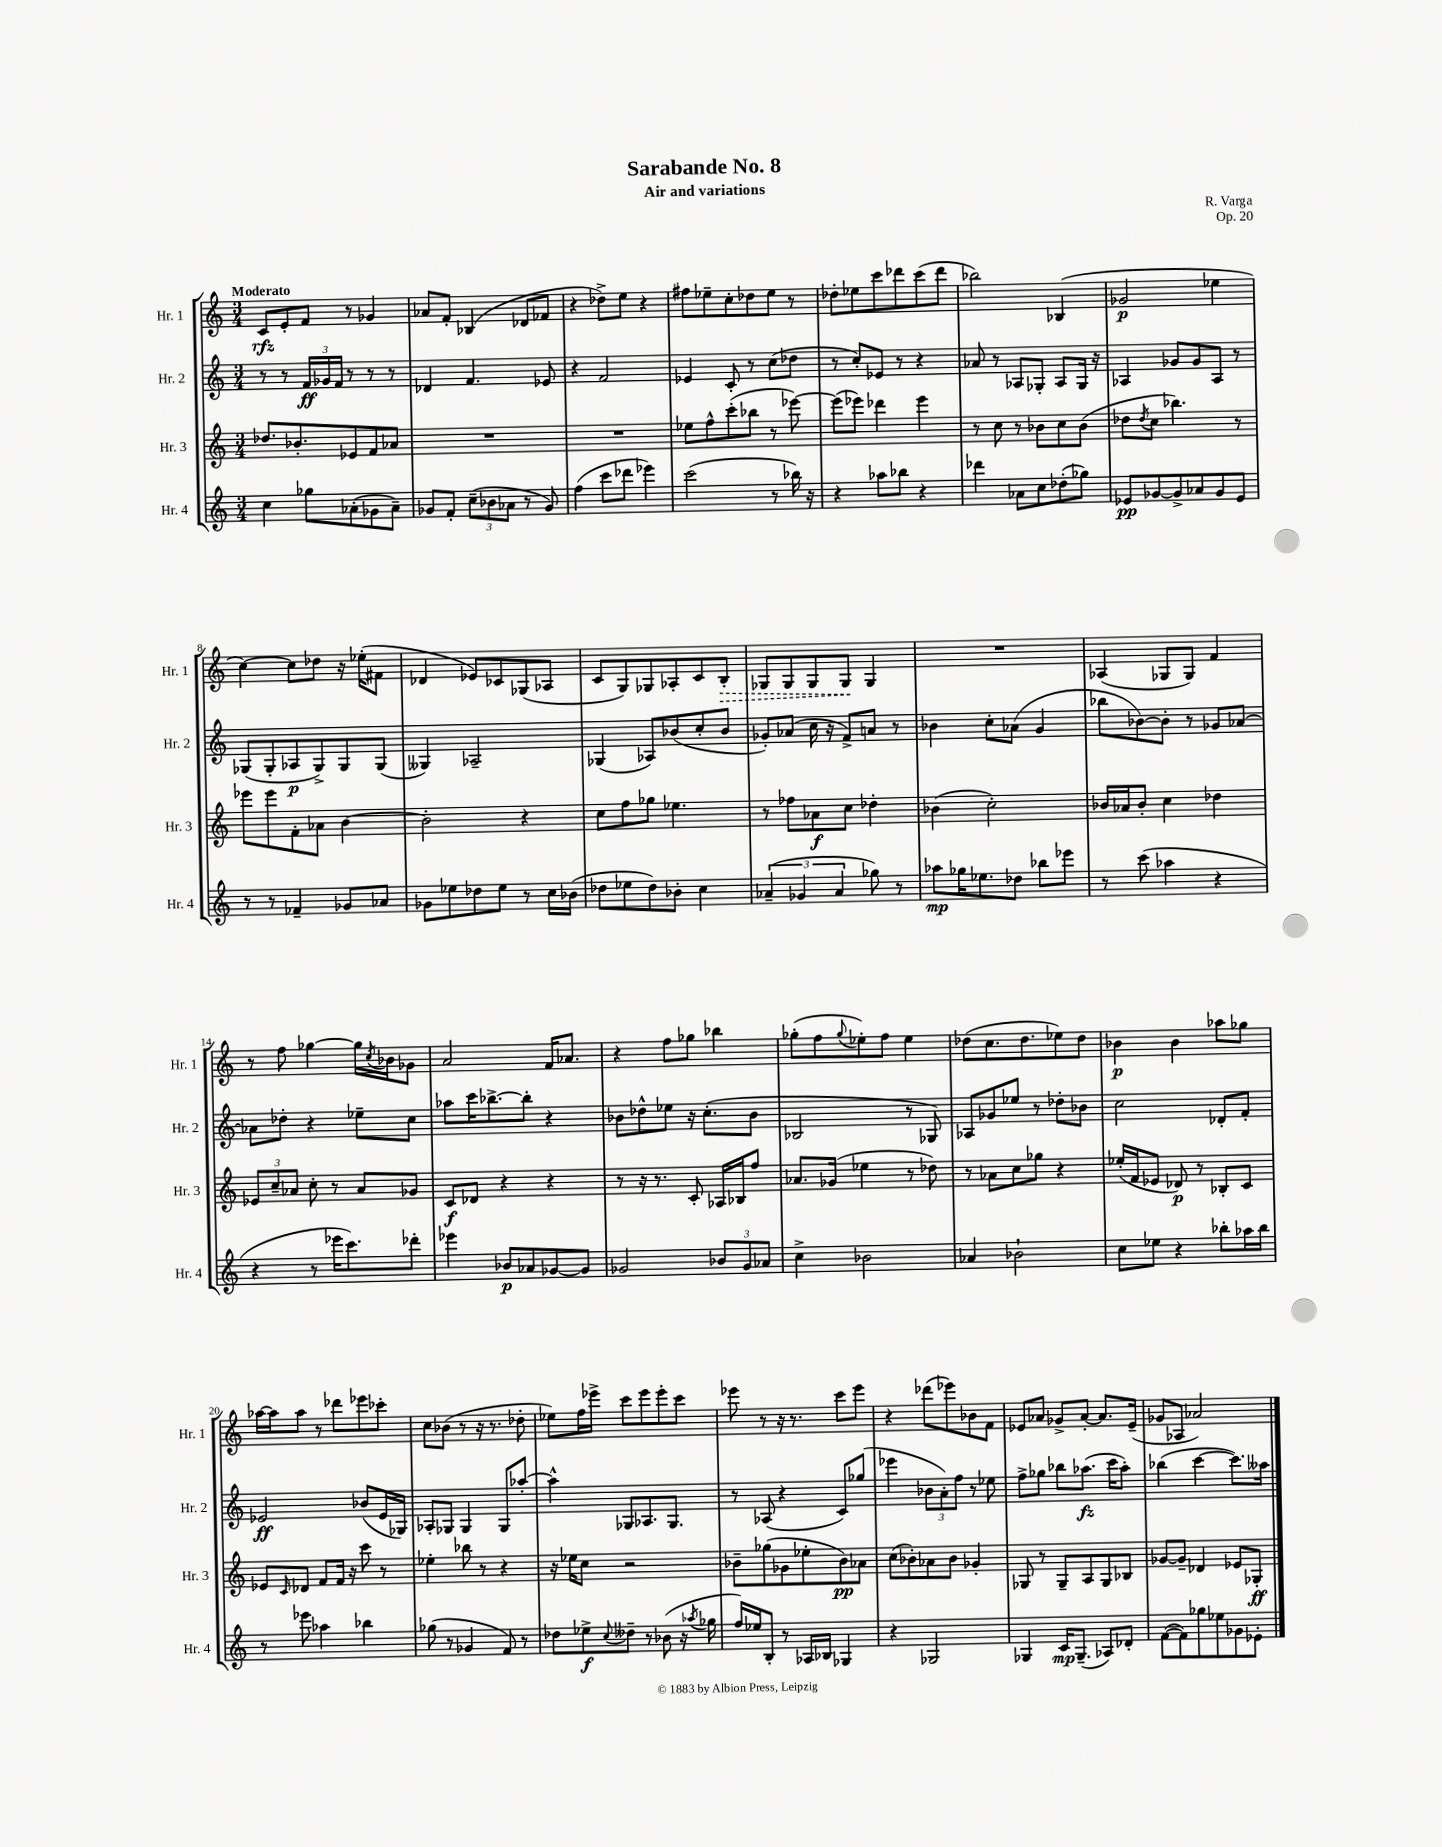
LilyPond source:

\header { title = "Sarabande No. 8" composer = "R. Varga" subtitle = "Air and variations" opus = "Op. 20" }
<<
\new StaffGroup <<
\new Staff = "s0" \with { instrumentName = "Hr. 1" shortInstrumentName = "Hr. 1" } {
    \clef treble \key c \major \numericTimeSignature \time 3/4 \tempo "Moderato"
    c'8\rfz e'8-. f'8 r8 ges'4 |
    aes'8 f'8-. bes4( des'8 fes'8 |
    r4 des''8->) e''8 r4 |
    fis''8 ees''8-- c''8-. des''8 ees''8 r8 |
    des''8-. ees''8 c'''8 des'''8 c'''8( des'''8 |
    bes''2) bes4( |
    ges'2\p ees''4 |
    c''4~) c''8 des''8 r16 ees''16-.( fis'8 |
    des'4 ees'8) ces'8 ges8( aes8 |
    c'8 g8) ges8 aes8-. c'8 \once \override Hairpin.style = #'dashed-line b8-.\> |
    ges8 ges8 ges8 ges8\! ges4 |
    R2. |
    aes4( ges8 ges8) f'4 |
    r8 f''8 ges''4~ ges''16 \acciaccatura { c''8 } bes'16 ges'8 |
    a'2 f'16 aes'8. |
    r4 f''8 ges''8 bes''4 |
    ges''8-.( f''8 \appoggiatura { ges''8 } ees''8-.) f''8 ees''4 |
    des''8( c''8. des''8. ees''8) des''8 |
    bes'4\p bes'4 aes''8 ges''8 |
    aes''16~ aes''16 aes''8 r8 des'''8 ees'''8 ces'''8-. |
    c''8 bes'8( r8 r16 r8. des''8-. |
    ees''8) f''16 ees'''16-> c'''8 ees'''8 ees'''8-. c'''8 |
    ees'''8 r8 r16 r8. c'''8 ees'''8 |
    r4 des'''8( ees'''8) bes'8 f'8 |
    ees'8 aes'8 ges'8-> aes'8~-. aes'8. ees'16--( |
    ges'8 aes8 aes'2) \bar "|." |
}
\new Staff = "s1" \with { instrumentName = "Hr. 2" shortInstrumentName = "Hr. 2" } {
    \clef treble \key c \major \numericTimeSignature \time 3/4
    r8 r8 \tuplet 3/2 { f'16\ff ges'16 f'16 } r8 r8 r8 |
    des'4 f'4. ees'8 |
    r4 f'2 |
    ees'4 c'8-. r8 c''8( des''8 |
    r8 c''8-.) ees'8 r8 r4 |
    aes'8 r8 aes8 ges8-. aes8 ges16 r16 |
    aes4 ges'8 ges'8 aes8 r8 |
    ges8( ges8-. aes8\p ges8->) ges8 ges8( |
    geses4) aes2-- |
    ges4( aes8) bes'8( c''8-. bes'8 |
    ges'8-.) aes'8( c''16 r16 f'8->) a'8 r8 |
    bes'4 c''8-. aes'8( g'4 |
    bes''8 bes'8~) bes'8-. r8 ges'8 aes'8~ |
    aes'8 des''8-. r4 ees''8-- c''8 |
    aes''8 c'''16 bes''8.~-> bes''8-. r4 |
    bes'8 des''8-^ ees''8 r16 c''8.-.( bes'8 |
    bes2 r8 ges8) |
    aes8 ges'8 ees''8 r8 des''8-. bes'8 |
    c''2 des'8-. f'8-. |
    ees'2\ff bes'8( ees'16 ges16) |
    aes8-. ges8 ges4 ges8 aes''8~-. |
    aes''4-^ ges8 aes8. ges8. |
    r8 aes8( r4 c'8) ges''8( |
    ees'''4 \tuplet 3/2 { bes'8 a'8-.) f''8 } r8 ees''8 |
    f''8-> ges''8 bes''8 aes''8.\fz( c'''16 aes''8-.) |
    bes''4( c'''4~ c'''8.) aeses''16 \bar "|." |
}
\new Staff = "s2" \with { instrumentName = "Hr. 3" shortInstrumentName = "Hr. 3" } {
    \clef treble \key c \major \numericTimeSignature \time 3/4
    des''8. bes'8.-. ees'8 f'8 aes'8 |
    R2. |
    R2. |
    ees''8 f''8-^ c'''8-.( bes''8 r8 ees'''8~) |
    ees'''8( ees'''8) des'''4 ees'''4 |
    r8 c''8 r8 bes'8 c''8 bes'8( |
    des''8 \acciaccatura { des''8 } c''8 bes''4.) r8 |
    ees'''8 ees'''8 f'8-. aes'8 b'4~ |
    b'2-. r4 |
    c''8 f''8 ges''8 ees''4. |
    r8 fes''8 aes'8\f c''8 des''4-. |
    bes'4( c''2-.) |
    bes'16 aes'16 bes'8-. c''4 des''4 |
    \tuplet 3/2 { ees'8 c''8-- aes'8 } c''8-. r8 aes'8 ges'8 |
    c'8\f des'8 r4 r4 |
    r8 r16 r8. c'8-. aes16 bes16 f''8 |
    aes'8. ges'16( ees''4 r8 des''8) |
    r8 aes'8 c''8 ges''8 r4 |
    ees''16-.( f'16 ees'8 des'8\p) r8 bes8-. c'8 |
    ees'8 \grace { c'16 } des'8 f'8 f'16 r16 c'''8 r8 |
    ees''4-. bes''8 r8 r4 |
    r16 ees''16 c''8 r2 |
    bes'8-- ges''8( ges'8 ees''8-. bes'8\pp) aes'8 |
    c''8( bes'8-.) aes'8 bes'8 ges'4-. |
    ges8 r8 ges8-- a8 ges8 bes8 |
    ges'8~ ges'8-- des'4 ees'8 ges8-.\ff \bar "|." |
}
\new Staff = "s3" \with { instrumentName = "Hr. 4" shortInstrumentName = "Hr. 4" } {
    \clef treble \key c \major \numericTimeSignature \time 3/4
    c''4 ges''8 aes'8-.( ges'8 aes'8--) |
    ges'8 f'8-. \tuplet 3/2 { c''8--( bes'8 aes'8 } r8 ges'8) |
    f''4( c'''8 des'''8 ees'''4) |
    c'''2( r8 bes''16) r16 |
    r4 aes''8 bes''8 r4 |
    des'''4 aes'8 c''8 des''8-.( ges''8) |
    ees'8\pp ges'8~ ges'8-> aes'8 ges'8 ees'8 |
    r8 r8 fes'4-- ges'8 aes'8 |
    ges'8 ees''8 des''8 ees''8 r8 c''16 bes'16( |
    des''8 ees''8 des''8) bes'8-. c''4 |
    \tuplet 3/2 { aes'4--( ges'4 aes'4 } ges''8) r8 |
    aes''8\mp ges''16 ees''8. des''8 bes''8 ees'''8 |
    r8 c'''8( aes''4 r4 |
    r4 r8 ees'''16 c'''8.) des'''8-. |
    ees'''4 bes'8\p aes'8 ges'8~ ges'8 |
    ges'2 \tuplet 3/2 { bes'8 ges'8 aes'8 } |
    c''4-> bes'2 |
    aes'4 bes'2-! |
    c''8 ees''8 r4 bes''8-. aes''16 bes''16 |
    r8 ees'''8 aes''4 bes''4 |
    ges''8( r8 ges'4 f'8) r8 |
    des''8 ees''8->\f \appoggiatura { c''8 } deses''8-- r8 bes'8( r16 \acciaccatura { aes''8 } ges''16 |
    f''16) ees''16 b8-. r8 aes16 bes16 ges4 |
    r4 ges2 |
    ges4 c'16\mp ges8.--( aes8) des'8-. |
    f'8~( f'8) ges''8 ees''8 ges'8 ees'8-. \bar "|." |
}
>>
>>
